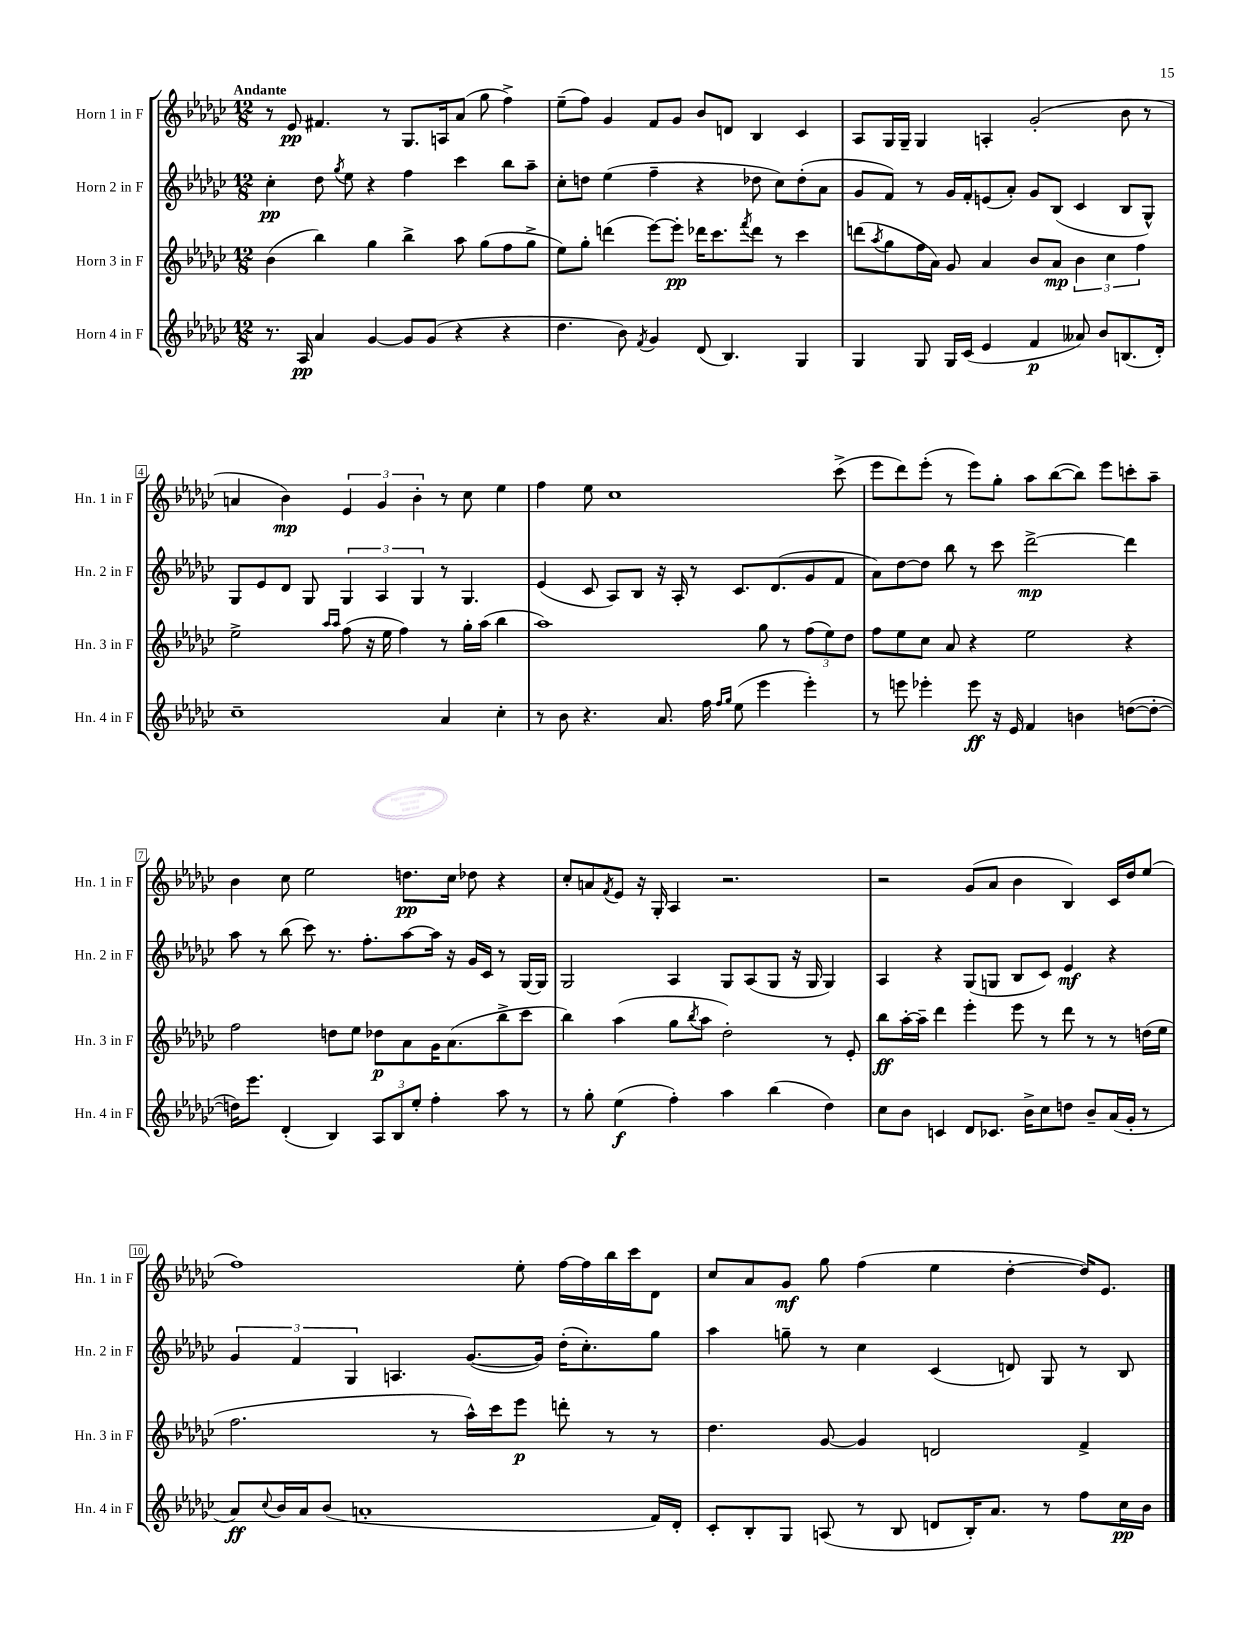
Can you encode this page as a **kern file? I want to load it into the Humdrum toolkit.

**kern	**kern	**kern	**kern
*staff4	*staff3	*staff2	*staff1
*clefG2	*clefG2	*clefG2	*clefG2
*k[b-e-a-d-g-c-]	*k[b-e-a-d-g-c-]	*k[b-e-a-d-g-c-]	*k[b-e-a-d-g-c-]
*M12/8	*M12/8	*M12/8	*M12/8
8.r	(4b-	4cc-'	8r
.	.	.	8e-
16A-	.	.	.
4a-	4bb-)	8dd-	4.f#
.	.	8qgg-	.
.	.	8ee-	.
[4g-	4gg-	4r	.
.	.	.	8r
8g-]	4bb-^	4ff	8.G-
(8g-	.	.	.
.	.	.	16A
4r	8aa-	4ccc-	(8a-
.	(8gg-	.	8gg-
4r	8ff	8bb-	4ff^)
.	8gg-^	8aa-~	.
=	=	=	=
4.dd-	8ee-)	8cc-'	(8ee-~
.	8gg-'	8dd	8ff)
.	(4ddd	(4ee-	4g-
8b-)	.	.	.
8qf	.	.	.
4g-	[8eee-)	4ff~	8f
.	8eee-']	.	8g-
(8d-	16ddd-	4r	8b-
.	8.ccc-	.	.
4.B-)	.	.	8d
.	8qfff	.	.
.	8ddd-	8dd-	4B-
.	8r	8cc-)	.
4G-	4ccc-	(8dd-'	4c-
.	.	8a-	.
=	=	=	=
4G-	(8ddd	8g-	8A-
.	8qaa-	.	.
.	8gg-	8f)	16G-
.	.	.	16G-~
8G-	16ff	8r	4G-
.	16a-)	.	.
16G-	8g-	16g-	.
(16c-	.	16f'	.
4e-	4a-	(8e	4A'
.	.	8a-')	.
4f	8b-	8g-	(2g-'
.	8a-	(8B-	.
8a--)	6b-	4c-	.
8b-	.	.	.
.	6cc-	.	.
(8.B	.	8B-	8b-
.	6ff	.	.
.	.	8G-^^)	8r
16d-')	.	.	.
=	=	=	=
1cc-~	2ee-^	8G-	4a
.	.	8e-	.
.	.	8d-	4b-)
.	.	8G-	.
.	16qqaa-	.	.
.	16qqaa-	.	.
.	(8ff	6G-	6e-
.	16r	.	.
.	.	6A-	6g-
.	16ee-	.	.
.	4ff)	.	.
.	.	6G-	6b-'
4a-	8r	8r	8r
.	16gg-'	4.G-	8cc-
.	(16aa-	.	.
4cc-'	4bb-	.	4ee-
=	=	=	=
8r	1aa-)	(4e-	4ff
8b-	.	.	.
4.r	.	8c-	8ee-
.	.	8A-)	1cc-
.	.	8B-	.
8.a-	.	16r	.
.	.	16A-'	.
.	.	8r	.
16ff	.	.	.
16qqff	.	.	.
16qqgg-	.	.	.
(8ee-	.	8.c-	.
4eee-	8gg-	.	.
.	.	(8.d-	.
.	8r	.	.
4eee-')	(12ff	8g-	.
.	12ee-)	.	.
.	.	8f	(8ccc-^
.	12dd-	.	.
=	=	=	=
8r	8ff	8a-)	8eee-
8eee	8ee-	[8dd-	8ddd-)
4eee-'	8cc-	8dd-]	(8eee-'
.	8a-	8bb-	8r
8eee-	4r	8r	8eee-)
16r	.	8ccc-	8gg-'
16e-	.	.	.
4f	2ee-	[2ddd-^	8aa-
.	.	.	([8bb-
4b	.	.	8bb-])
.	.	.	8eee-
([8dd	4r	4ddd-]	8ccc'
8dd'_	.	.	8aa-~
=	=	=	=
16dd])	2ff	8aa-	4b-
8.eee-	.	.	.
.	.	8r	.
(4d-'	.	(8bb-	8cc-
.	.	8ccc-)	2ee-
4B-)	8dd	8.r	.
.	8ee-	.	.
.	.	8.ff'	.
12A-	8dd-	.	.
12B-	.	.	.
.	8a-	[8aa-	8.dd
12ee-'	.	.	.
4ff'	16g-	16aa-]	.
.	(8.a-	16r	16cc-
.	.	16g-	8dd-
.	.	16c-	.
8aa-	8bb-^	8r	4r
8r	8ccc-	[16G-	.
.	.	16G-]	.
=	=	=	=
8r	4bb-)	2G-	8cc-'
8gg-'	.	.	8a
.	.	.	8qf
(4ee-	(4aa-	.	8e-
.	.	.	16r
.	.	.	16G-'
4ff')	8gg-	4A-	4A-
.	8qbb-	.	.
.	8aa-	.	.
4aa-	2dd-')	8G-	2.r
.	.	(8A-	.
(4bb-	.	8G-	.
.	.	16r	.
.	.	16G-	.
4dd-)	8r	4G-)	.
.	8e-'	.	.
=	=	=	=
8cc-	8bb-	4A-	2r
8b-	[16aa-'	.	.
.	16aa-~]	.	.
4c	4ddd-	4r	.
8d-	4eee-'	(8G-	(8g-
8.c-	.	8G	8a-
.	8eee-	8B-	4b-
16b-^	.	.	.
8cc-	8r	8c-)	.
8dd	8ddd-	4e-	4B-)
8b-~	8r	.	.
(16a-	8r	4r	16c-
16g-'	.	.	16dd-
8r	(16dd	.	(8ee-
.	16ee-	.	.
=	=	=	=
8a-)	2.ff	6g-	1ff)
8qqcc-	.	.	.
16b-	.	.	.
.	.	6f	.
16a-	.	.	.
(8b-	.	.	.
.	.	6G-	.
1a'	.	.	.
.	.	4.A	.
.	8r	.	.
.	16aa-^^)	([8.g-	.
.	16ccc-	.	.
.	8eee-	.	8ee-'
.	.	16g-])	.
.	8ddd'	(16dd-'	[16ff
.	.	8.cc-')	16ff]
.	8r	.	16bb-
.	.	.	16ccc-
16f)	8r	8gg-	8d-
16d-'	.	.	.
=	=	=	=
8c-'	4.dd-	4aa-	8cc-
8B-'	.	.	8a-
8G-	.	8gg~	8g-
(8A	[8g-	8r	8gg-
8r	4g-]	4cc-	(4ff
8B-	.	.	.
8d	2d	(4c-	4ee-
16B-')	.	.	.
8.a-	.	.	.
.	.	8d)	[4dd-'
8r	.	8G-	.
8ff	4f^	8r	16dd-])
.	.	.	8.e-
16cc-	.	8B-	.
16b-	.	.	.
==	==	==	==
*-	*-	*-	*-
